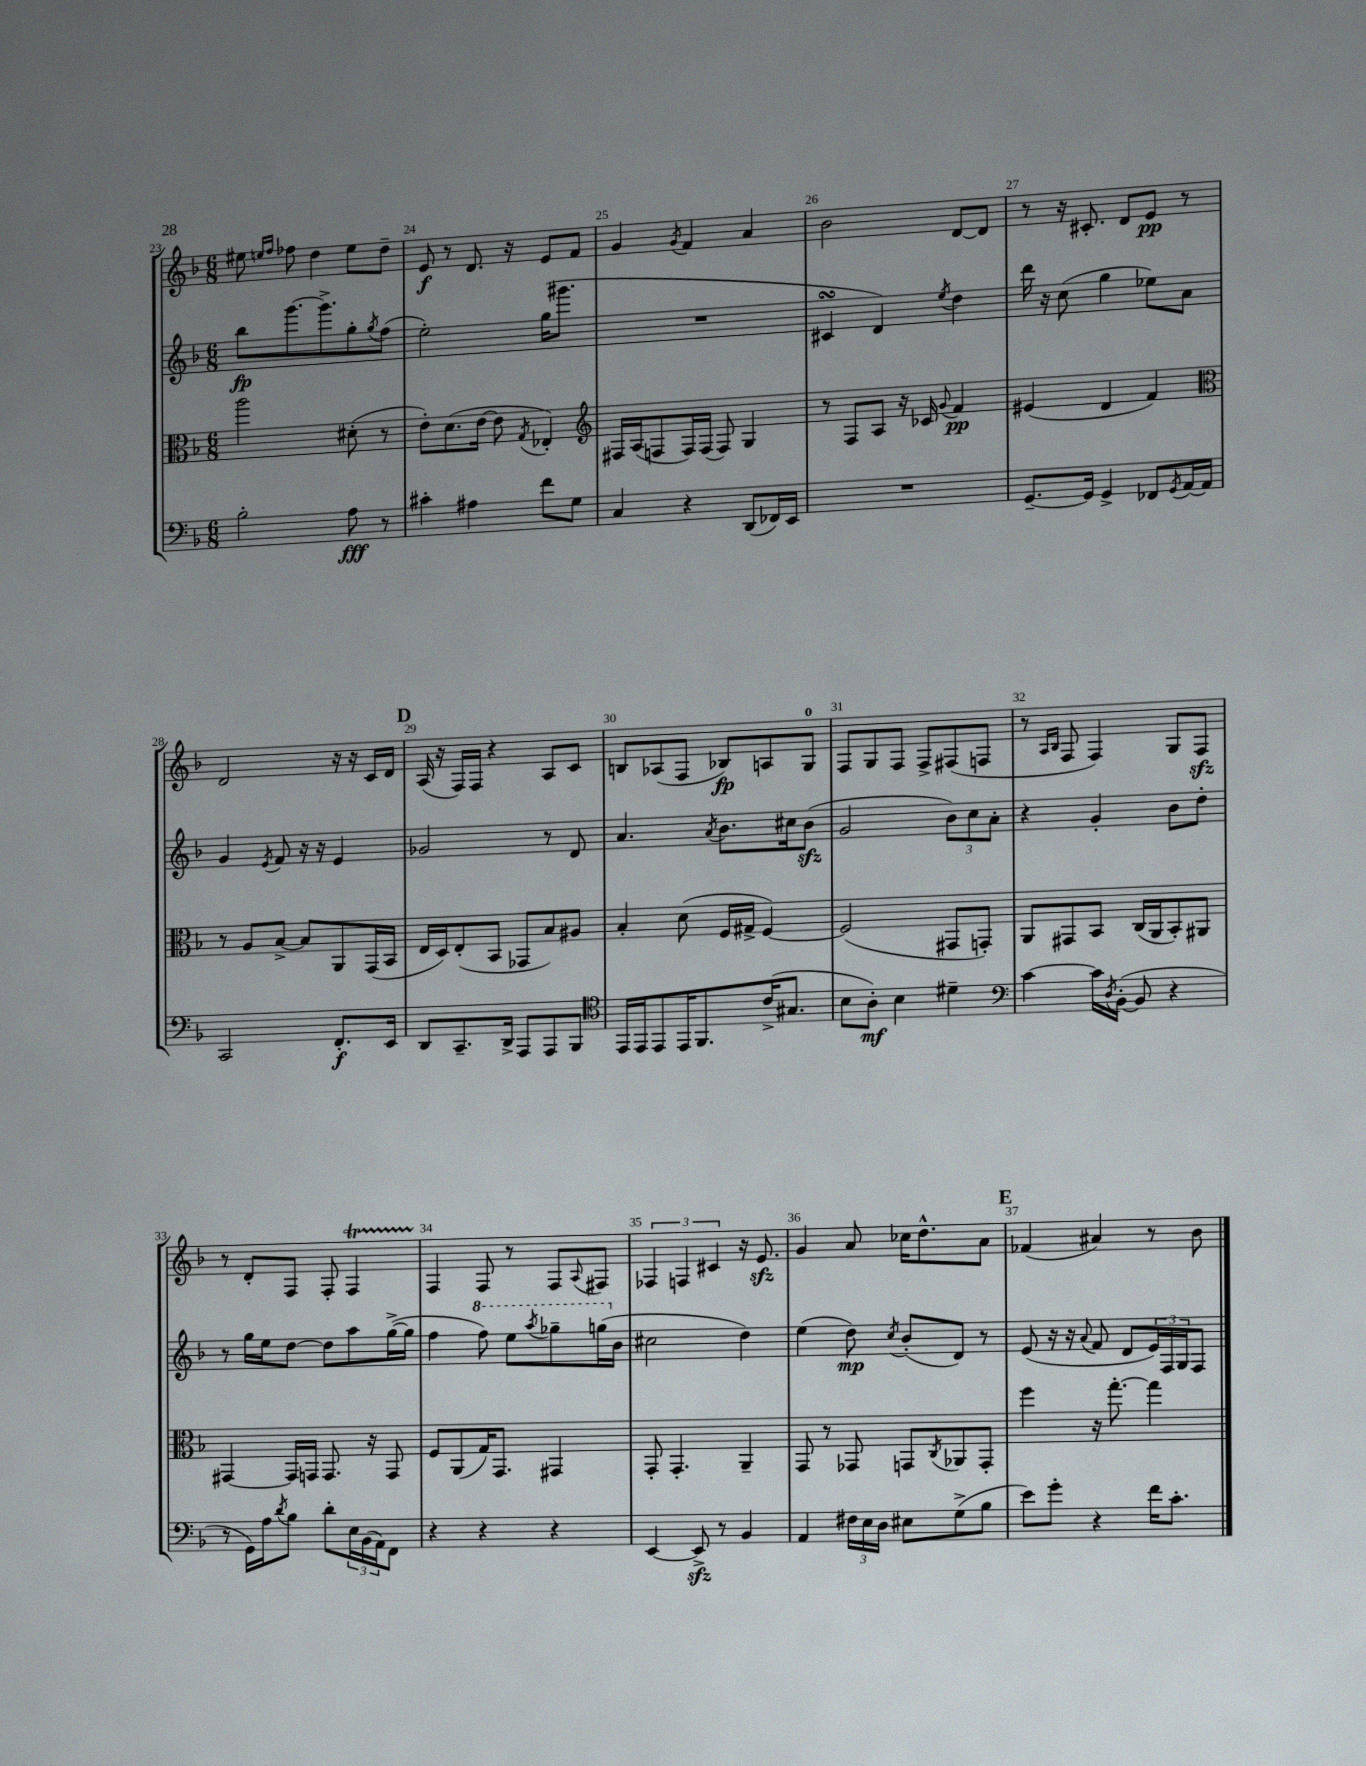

**kern	**kern	**kern	**kern
*staff4	*staff3	*staff2	*staff1
*clefF4	*clefC3	*clefG2	*clefG2
*k[b-]	*k[b-]	*k[b-]	*k[b-]
*M6/8	*M6/8	*M6/8	*M6/8
2B-'	2aa	8bb-	8ee#
.	.	.	16qqee
.	.	.	16qqff
.	.	[8.ggg	8ff-
.	.	.	4dd
.	.	8.ggg^]	.
8A	(8d#'	8gg'	8ee
.	.	8qgg	.
8r	8r	(8ff	8dd~
=	=	=	=
4c#'	8e')	2ee')	8e
.	(8.d	.	8r
4A#	.	.	8.d
.	[16e	.	.
.	8e]	.	.
.	.	.	16r
.	8qG	.	.
8f	4E-')	(16gg	8e
.	.	8.ggg#	.
8G	.	.	8f
=	=	=	=
*	*clefG2	*	*
4C	16F#	2.r	4g
.	(16A	.	.
.	8F	.	.
.	.	.	8qg
4r	16F)	.	4f
.	(16F	.	.
.	8F)	.	.
(8DD	4G	.	4a
16FF-)	.	.	.
16EE	.	.	.
=	=	=	=
2.r	8r	4c#	2b-
.	8F	.	.
.	8A	4d)	.
.	16r	.	.
.	16c-	.	.
.	8qqg	8qee	.
.	4f	4dd	[8d
.	.	.	8d]
=	=	=	=
[8.GG~	(4e#	16ddd	8r
.	.	16r	.
.	.	(8cc	16r
16GG]	.	.	8.c#'
4GG^	4d	4gg	.
.	.	.	8d
8FF-	4f)	8ee-)	8e
8qGG	.	.	.
[16AA	.	8a	8r
16AA]	.	.	.
=	=	=	=
*	*clefC3	*	*
2CC	8r	4g	2d
.	8A	.	.
.	.	8qe	.
.	[8B-^	8f	.
.	8B-]	16r	.
.	.	16r	.
8.FF'	8AA	4e	16r
.	.	.	16r
.	(16GG	.	16c
16EE	16BB-	.	16d
=	=	=	=
8DD	16E	2g-	(16A
.	16D)	.	16r
8.CC~	(8E'	.	16F)
.	.	.	16F
.	8BB-	.	4r
16DD^	.	.	.
8AAA	8GG-	.	.
8AAA	8B-)	8r	8A
8BBB-	8A#	8d	8c
=	=	=	=
*clefC4	*	*	*
16EE	4B-'	4.a	8B
16EE	.	.	.
8EE	.	.	(8A-
16EE	(8d	.	8F
8.FF	.	.	.
.	.	8qa	.
.	16F	8.b-	8B-)
.	16G#^	.	.
(16c^	[4F)	.	8A
8.G#	.	16cc#	.
.	.	(8b-	8G
=	=	=	=
8B-	(2F]	2g	8F
8A')	.	.	8G
4B-	.	.	8F
.	.	.	8F^
4d#~	8GG#	12b-)	(8F#
.	.	12cc	.
.	8GG')	.	8F
.	.	12a'	.
=	=	=	=
*clefF4	*	*	*
[4c	8AA	4r	8r
.	.	.	16qqA
.	.	.	16qqB-
.	8GG#	.	8F
16c]	8BB-	4g'	4F)
8qD	.	.	.
([16BB-'	.	.	.
8BB-]	(16C	.	.
.	16AA	.	.
4r	8BB-')	8b-	8G
.	8AA#	8dd'	8F
=	=	=	=
8r	[4GG#	8r	8r
16GG)	.	16gg	8d'
16A	.	16ee	.
8qd	.	.	.
8B-	16GG#]	[8dd	8F
.	16GG	.	.
8d'	8.GG	8dd]	8F'
24E	.	8aa	4F
(24BB-	.	.	.
.	16r	.	.
24AA)	.	.	.
8FF	8GG	([16gg^	.
.	.	16gg]	.
=	=	=	=
4r	8F	4ff	4F
.	(8AA	.	.
4r	16G)	8fff)	8F
.	8.GG	.	.
.	.	8eee	8r
.	.	8qaaa	.
4r	4GG#	8ggg-~	8F
.	.	.	8qqA
.	.	(16ggg	8F#
.	.	16b-	.
=	=	=	=
[4EE	8GG'	2cc#	6F-
.	4.GG'	.	.
.	.	.	6F
8EE^]	.	.	.
.	.	.	6c#
8r	.	.	.
4BB-	4AA~	4dd)	16r
.	.	.	8.e
=	=	=	=
4AA	8GG	(4ee	4g
.	8r	.	.
24F#	8GG-	8dd)	8a
24E	.	.	.
24D	.	.	.
.	.	8qcc	.
8E#	8GG	(8b-'	16cc-
.	.	.	8.dd^^
.	8qC	.	.
(8G^	8AA-	8d)	.
8B-	8GG'	8r	8a
=	=	=	=
8e)	4ff	(8e	(4f-
8g'	.	16r	.
.	.	16r	.
.	.	8qqa	.
4r	16r	8f	4a#)
.	[8.gg'	.	.
.	.	8d	.
16f	4gg]	24e)	8r
.	.	24F	.
8.c'	.	.	.
.	.	24G	.
.	.	8F	8b-
==	==	==	==
*-	*-	*-	*-
